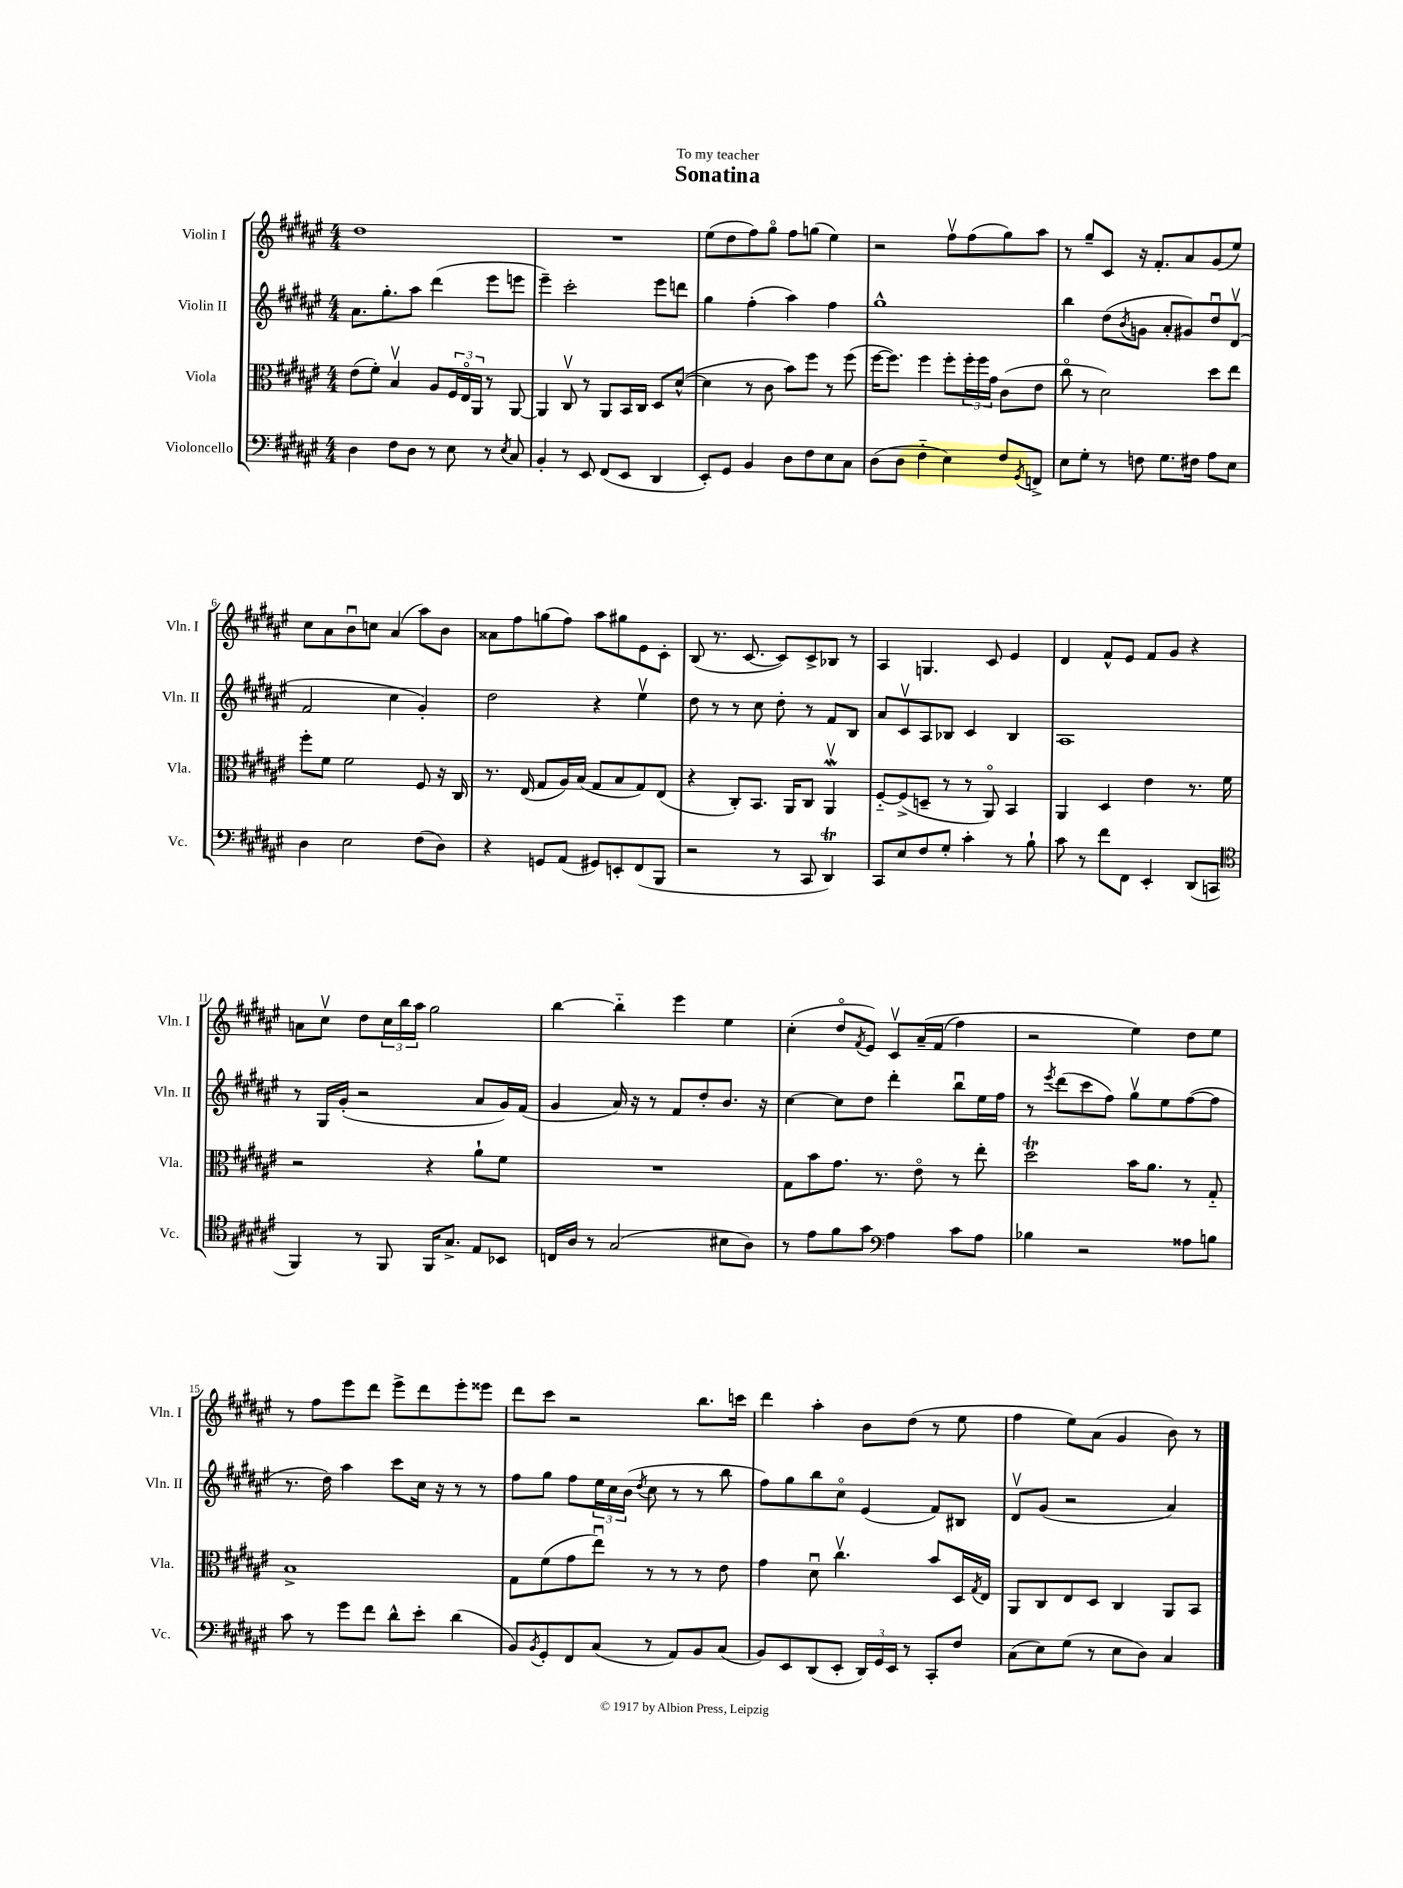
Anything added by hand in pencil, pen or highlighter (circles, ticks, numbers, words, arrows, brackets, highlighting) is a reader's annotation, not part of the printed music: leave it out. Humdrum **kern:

**kern	**kern	**kern	**kern
*staff4	*staff3	*staff2	*staff1
*clefF4	*clefC3	*clefG2	*clefG2
*k[f#c#g#d#a#e#]	*k[f#c#g#d#a#e#]	*k[f#c#g#d#a#e#]	*k[f#c#g#d#a#e#]
*M4/4	*M4/4	*M4/4	*M4/4
4D#	(8e#	8.a#	1dd#
.	8f#')	.	.
.	.	8.gg#'	.
8F#	4Bv	.	.
8D#	.	8aa#	.
8r	8A#	(4ddd#	.
8E#	24F#	.	.
.	24E#o	.	.
.	24AA#	.	.
8r	8r	8eee#	.
8qE#	.	.	.
8C#	[8AA#	8eee	.
=	=	=	=
4BB'	4AA#]	4eee#~)	1r
8r	8C#v	2ccc#'	.
8EE#	8r	.	.
(8FF#	8AA#	.	.
8EE#	16BB	.	.
.	16C#	.	.
4DD#	8D#	8eee#	.
.	([8d#^^	8ddd	.
=	=	=	=
8EE#')	4d#]	4gg#	(8ee#
8GG#	.	.	8dd#
4BB	8r	(4ff#'	8ff#)
.	8c#	.	8gg#o
8D#	8b)	4aa#)	8ff#
8F#	8ff#	.	(8gg
8E#	8r	4ff#	4ee#)
8C#	(8ff#	.	.
=	=	=	=
(8D#	[16ff#	1gg#^^	2r
.	8.ff#])	.	.
8D#	.	.	.
4F#'~	4ff#	.	.
4E#)	8ff#'	.	8ff#v
.	24ff#'	.	(8ff#
.	24ff#	.	.
.	24g#	.	.
8F#	(8c#	.	8gg#)
8qGG#	.	.	.
8FF^	8e#	.	8aa#
=	=	=	=
8E#	8cc#o	4bb	8r
8G#'	8r	.	8gg#~
8r	2d#)	(8dd#	8c#
.	.	8qb	.
8F	.	8g	16r
.	.	.	8.f#'
8.G#	.	8a#'	.
.	.	8g#)	8a#
16F#	.	.	.
8A#	8dd#	8dd#u	(8g#
8E#	8ee#	(8d#v	8ee#)
=	=	=	=
4D#	8ff#'	2f#	8cc#
.	8f#	.	8a#
2E#	2f#	.	8bu
.	.	.	8cc
.	.	4cc#	(4a#
(8F#	8F#	4g#')	8aa#)
8D#)	16r	.	8b
.	16C#	.	.
=	=	=	=
4r	8.r	2dd#	8a##
.	.	.	8ff#
.	(16E#	.	.
8GG	8G#	.	(8gg
(8AA#	16A#)	.	8ff#)
.	(16B	.	.
8GG#)	8G#	4r	8aa#
8EE'	8B	.	8gg#
(8FF#	8G#)	4ee#v	8e#
8BBB	(8E#	.	8c#'
=	=	=	=
2r	4r	8dd#	(8B
.	.	8r	8.r
.	8C#')	8r	.
.	.	.	[8.c#
.	8.BB	8cc#	.
8r	.	8dd#'	8c#])
.	16AA#	.	.
8CC#	8C#	8r	8c#^
4DD#)	4AA#v	8f#	8B-
.	.	8B	8r
=	=	=	=
8CC#	[8F#'~	8a#	4A#
8E#	(8F#^]	8c#v	.
8F#	8D~	8A#	4.G
8G#'	8r	8B-	.
4c#'	8r	4c#	.
.	8AA#o)	.	8c#
8r	4BB	4B-	4e#
8B`	.	.	.
=	=	=	=
8c#	4AA#	1A#	4d#
8r	.	.	.
8f#	4D#	.	8f#^^
8FF#	.	.	8e#
4EE#'	4e#	.	8f#
.	.	.	8g#
(8DD#	8.r	.	4r
8CC	.	.	.
.	16f#	.	.
=	=	=	=
*clefC4	*	*	*
4FF#)	2r	8r	8a
.	.	16G#	8cc#v
.	.	(16g#'	.
8r	.	2r	8dd#
8FF#	.	.	24cc#
.	.	.	24bb
.	.	.	24aa#
16FF#	4r	.	2gg#
8.G#^	.	.	.
8E#	8a#`	8a#	.
8BB-	8f#	16g#)	.
.	.	(16f#	.
=	=	=	=
16C	1r	4g#	[4bb
16A#	.	.	.
8r	.	.	.
(2G#	.	16a#)	4bb'~]
.	.	16r	.
.	.	8r	.
.	.	8f#	4eee#
.	.	8dd#'	.
8B#	.	8.b	4ee#
8A#)	.	.	.
.	.	16r	.
=	=	=	=
8r	8G#	[4cc#	(4cc#'
8e#	8b	.	.
8f#	8.g#	8cc#]	8dd#o
.	.	.	8qf#
8g#	.	8dd#	8e#)
.	8.r	.	.
*clefF4	*	*	*
4A#	.	4ddd#'	8c#v
.	8e#o	.	&(16a#~
.	.	.	(16f#
8c#	8r	8bbu	4ff#)
8A#	8ee#'	16ee#	.
.	.	16ff#	.
=	=	=	=
4B-	2dd#	8r	2r
.	.	8qeee#	.
.	.	(8ddd#	.
2r	.	8ccc#	.
.	.	8ff#)	.
.	16b	8gg#v	4ee#&)
.	8.a#	.	.
.	.	8ee#	.
8A##	8r	([8ff#	8dd#
8B	8G#'~	8ff#]	8ee#
=	=	=	=
8c#	1B^	8.r	8r
8r	.	.	8ff#
.	.	16dd#)	.
8g#	.	4aa#	8eee#
8f#	.	.	8ddd#
8d#^^	.	8ccc#	8eee#^
8e#'	.	16cc#	8ddd#
.	.	16r	.
(4d#	.	8r	8eee#'
.	.	8r	8eee##
=	=	=	=
8BB)	8G#	8ff#	8ddd#
8qBB	.	.	.
8GG#'	(8f#	8gg#	8ccc#
8FF#	8g#	8ff#	2r
(8C#	8ee#u)	24ee#	.
.	.	24cc#	.
.	.	(24b	.
.	.	8qdd#	.
8r	8r	8cc#	.
8AA#)	8r	8r	.
8BB	8r	8r	8.bb
(8C#	8e#	8bb	.
.	.	.	16ccc
=	=	=	=
8BB)	4g#	8ff#)	4ddd#
8EE#	.	8gg#	.
(8DD#	8d#u	8bb	4aa#'
8EE#'	4.cc#v	8cc#o	.
24DD#)	.	(4e#	8b
24GG#	.	.	.
24EE#	.	.	.
8r	.	.	(8dd#
8CC#'	8b	8f#)	8r
8F#	16D#	8B#	8ee#
.	8qG#	.	.
.	16E#	.	.
=	=	=	=
(8C#	8AA#	8d#v	4ff#
8E#)	8C#	(8g#	.
(8G#	8E#	2r	8ee#)
8r	8D#	.	(8a#
8E#	4C#	.	4g#
8D#)	.	.	.
4C#	8AA#	4a#)	8b)
.	8BB	.	8r
==	==	==	==
*-	*-	*-	*-
